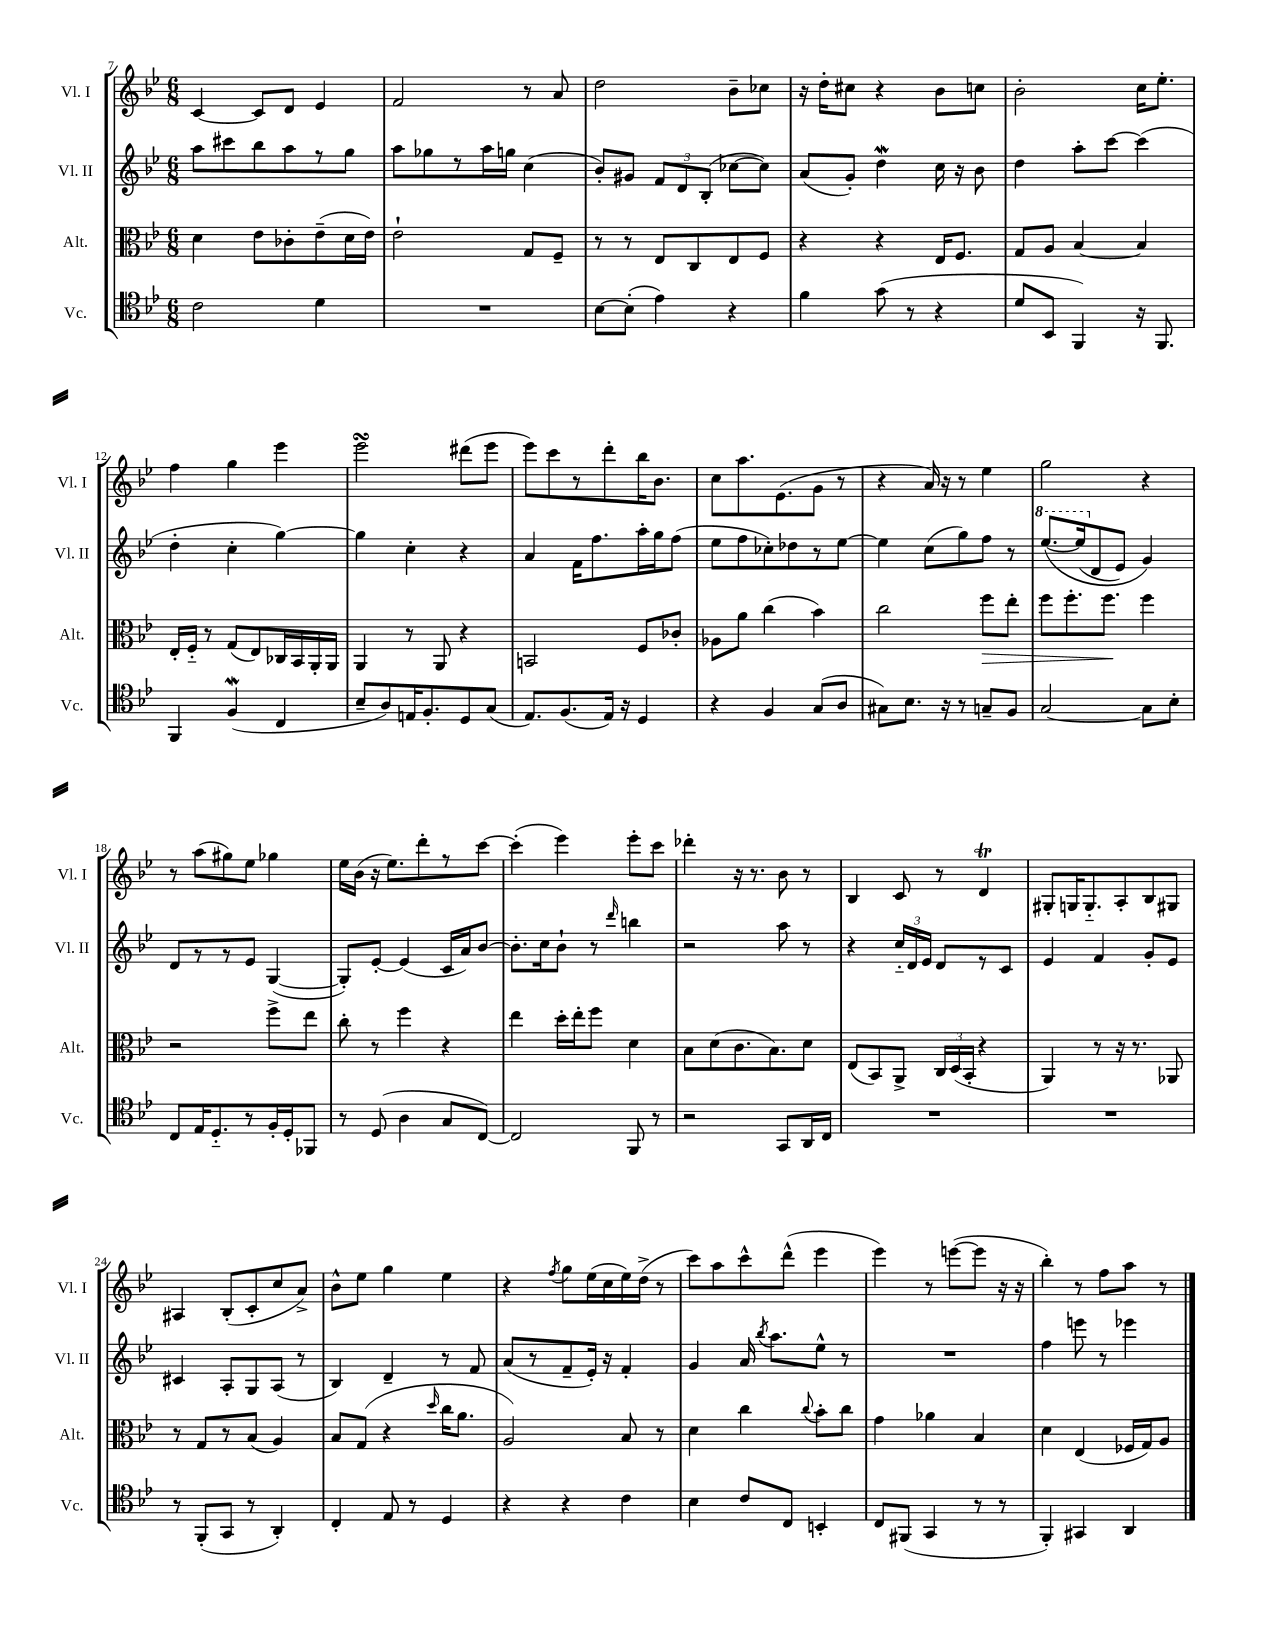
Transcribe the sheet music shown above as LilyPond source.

<<
\new StaffGroup <<
\new Staff = "s0" \with { instrumentName = "Vl. I" shortInstrumentName = "Vl. I" } {
    \clef treble \key bes \major \numericTimeSignature \time 6/8
    \autoBeamOff c'4~ c'8[ d'8] ees'4 |
    f'2 r8 a'8 |
    d''2 bes'8[-- ces''8] |
    r16 d''16[-. cis''8] r4 bes'8[ c''8] |
    bes'2-. c''16[ ees''8.]-. |
    f''4 g''4 ees'''4 |
    ees'''2\turn dis'''8[( ees'''8] |
    ees'''8[) c'''8 r8 d'''8-. bes''16 bes'8.] |
    c''8[ a''8. ees'8.( g'8] r8 |
    r4 a'16) r16 r8 ees''4 |
    g''2 r4 |
    r8 a''8[( gis''8) ees''8] ges''4 |
    ees''16[ bes'16]( r16 ees''8.[) d'''8-. r8 c'''8]~ |
    c'''4-.( ees'''4) ees'''8[-. c'''8] |
    des'''4-. r16 r8. bes'8 r8 |
    bes4 c'8 r8 d'4\trill |
    gis8[-. g16 g8.-_ a8-. bes8 gis8] |
    ais4 bes8[-.( c'8-. c''8 a'8]->) |
    bes'8[-^ ees''8] g''4 ees''4 |
    r4 \acciaccatura { f''8 } g''8[ ees''16( c''16 ees''16) d''16]->( r8 |
    c'''8[) a''8 c'''8-^ d'''8]-^( ees'''4 |
    ees'''4) r8 e'''8[~( e'''8] r16 r16 |
    bes''4-.) r8 f''8[ a''8] r8 \bar "|." |
}
\new Staff = "s1" \with { instrumentName = "Vl. II" shortInstrumentName = "Vl. II" } {
    \clef treble \key bes \major \numericTimeSignature \time 6/8
    \autoBeamOff a''8[ cis'''8 bes''8 a''8 r8 g''8] |
    a''8[ ges''8 r8 a''16 g''16] c''4( |
    bes'8[-.) gis'8] \tuplet 3/2 { f'8[ d'8 bes8]-.( } ces''8[~ ces''8]) |
    a'8[( g'8]-.) d''4\mordent c''16 r16 bes'8 |
    d''4 a''8[-. c'''8]~ c'''4( |
    d''4-. c''4-. g''4~) |
    g''4 c''4-. r4 |
    a'4 f'16[ f''8. a''16-. g''16 f''8]( |
    ees''8[ f''8 ces''8-.) des''8 r8 ees''8]~ |
    ees''4 c''8[( g''8) f''8] r8 |
    \ottava #1 ees'''8.[~\( ees'''16( \ottava #0 d'8 ees'8]) g'4\) |
    d'8[ r8 r8 ees'8] g4~( |
    g8[-.) ees'8]~-. ees'4( c'16[ a'16) bes'8]~ |
    bes'8.[-. c''16 bes'8]-! r8 \grace { d'''16 } b''4 |
    r2 a''8 r8 |
    r4 \tuplet 3/2 { c''16[-_ d'16 ees'16] } d'8[ r8 c'8] |
    ees'4 f'4 g'8[-. ees'8] |
    cis'4 a8[-. g8 a8]( r8 |
    bes4) d'4-- r8 f'8 |
    a'8[( r8 f'8-- ees'16]-.) r16 f'4-. |
    g'4 a'16 \acciaccatura { bes''8 } a''8.[ ees''8]-^ r8 |
    R2. |
    f''4 e'''8 r8 ees'''4 \bar "|." |
}
\new Staff = "s2" \with { instrumentName = "Alt." shortInstrumentName = "Alt." } {
    \clef alto \key bes \major \numericTimeSignature \time 6/8
    \autoBeamOff d'4 ees'8[ ces'8-. ees'8--( d'16 ees'16]) |
    ees'2-! g8[ f8]-- |
    r8 r8 ees8[ c8 ees8 f8] |
    r4 r4 ees16[ f8.] |
    g8[ a8] bes4~ bes4 |
    ees16[-. f16]-_ r8 g8[( ees8) ces16 bes,16 a,16-. a,16] |
    a,4 r8 a,8 r4 |
    b,2 f8[ ces'8]-. |
    aes8[ a'8] c''4( bes'4) |
    c''2 f''8[\> ees''8]-. |
    f''8[ f''8.-. f''8.]\! f''4 |
    r2 f''8[-> ees''8] |
    c''8-. r8 f''4 r4 |
    ees''4 d''16[-. ees''16-. f''8] d'4 |
    bes8[ d'8( c'8. bes8.) d'8] |
    ees8[( bes,8) a,8]-> \tuplet 3/2 { c16[ d16( bes,16]-. } r4 |
    a,4) r8 r16 r8. aes,8 |
    r8 g8[ r8 bes8]( a4) |
    bes8[ g8]( r4 \grace { d''16 } c''16[ a'8.] |
    a2) bes8 r8 |
    d'4 c''4 \appoggiatura { c''8 } bes'8[-. c''8] |
    g'4 aes'4 bes4 |
    d'4 ees4( fes16[ g16) a8] \bar "|." |
}
\new Staff = "s3" \with { instrumentName = "Vc." shortInstrumentName = "Vc." } {
    \clef tenor \key bes \major \numericTimeSignature \time 6/8
    \autoBeamOff c'2 d'4 |
    R2. |
    bes8[~ bes8]-.( ees'4) r4 |
    f'4 g'8( r8 r4 |
    d'8[ bes,8] f,4) r16 f,8. |
    f,4 f4\mordent( c4 |
    bes8[-- a8) e16 f8.-. d8 g8]( |
    ees8.[) f8.( ees16]) r16 d4 |
    r4 f4 g8[( a8] |
    gis8[) bes8.] r16 r8 g8[-- f8] |
    g2~ g8[ bes8]-. |
    c8[ ees16 d8.-_ r8 f16-. d16-. fes,8] |
    r8 d8( a4 g8[ c8]~) |
    c2 f,8 r8 |
    r2 g,8[ a,16 c16] |
    R2. |
    R2. |
    r8 f,8[-.( g,8] r8 a,4-.) |
    c4-. ees8 r8 d4 |
    r4 r4 c'4 |
    bes4 c'8[ c8] b,4-. |
    c8[ fis,8]( g,4 r8 r8 |
    f,4-.) gis,4 a,4 \bar "|." |
}
>>
>>
\layout { \context { \Score currentBarNumber = #7 } }
